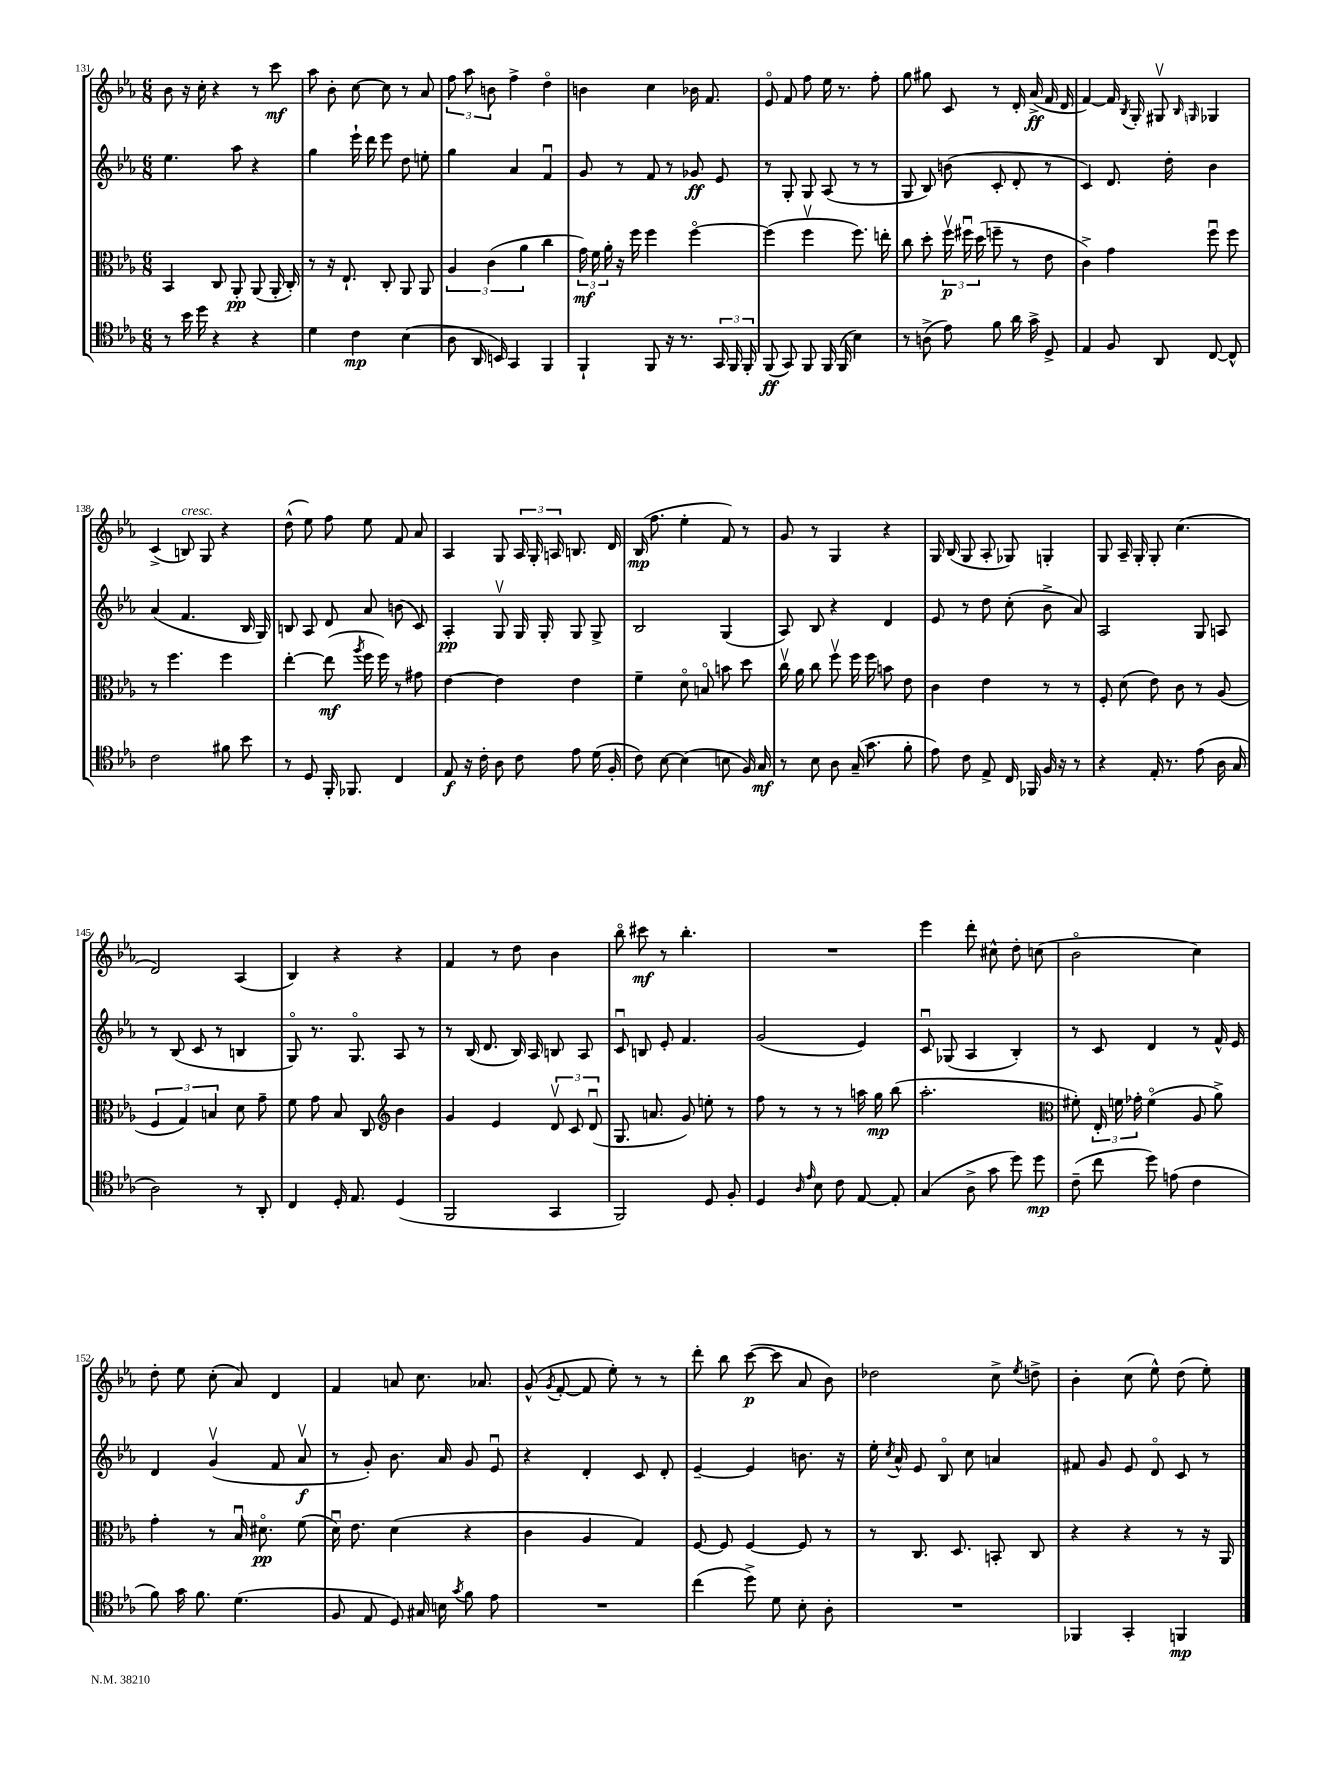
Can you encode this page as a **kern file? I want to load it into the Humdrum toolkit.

**kern	**dynam	**kern	**dynam	**kern	**dynam	**kern	**dynam
*part4	*part4	*part3	*part3	*part2	*part2	*part1	*part1
*staff4	*staff4	*staff3	*staff3	*staff2	*staff2	*staff1	*staff1
*clefC4	*	*clefC3	*	*clefG2	*	*clefG2	*
*k[b-e-a-]	*	*k[b-e-a-]	*	*k[b-e-a-]	*	*k[b-e-a-]	*
*M6/8	*	*M6/8	*	*M6/8	*	*M6/8	*
=131	=131	=131	=131	=131	=131	=131	=131
8r	.	4BB-/	.	4.ee-\	.	8b-\	.
16b-\	.	.	.	.	.	16r	.
16dd\	.	.	.	.	.	16cc'\	.
4r	.	8C/	.	.	.	4r	.
.	.	8AA-'/	pp	8aa-\	.	.	.
4r	.	(8AA-/	.	4r	.	8r	.
.	.	16AA-'/	.	.	.	8ccc\	mf
.	.	16C'/)	.	.	.	.	.
=132	=132	=132	=132	=132	=132	=132	=132
4d\	.	8r	.	4gg\	.	8aa-\	.
.	.	16r	.	.	.	8b-'\	.
.	.	8.E-`/	.	.	.	.	.
4c\	mp	.	.	16eee-`\	.	[8cc\	.
.	.	.	.	16ddd\	.	.	.
.	.	8C'/	.	8eee-\	.	8cc\]	.
(4B-\	.	8AA-/	.	8dd\	.	8r	.
.	.	8AA-/	.	8een'\	.	8a-/	.
=133	=133	=133	=133	=133	=133	=133	=133
8A-\	.	6A-/	.	4gg\	.	12ff\	.
.	.	.	.	.	.	12aa-\	.
16AA-/	.	.	.	.	.	.	.
.	.	(6c\	.	.	.	12bn\	.
16BBn/)	.	.	.	.	.	.	.
4GG/	.	.	.	4a-/	.	4ff^\	.
.	.	6a-\	.	.	.	.	.
4FF/	.	4cc\	.	4fu/	.	4dd\	.
=134	=134	=134	=134	=134	=134	=134	=134
4FF`/	.	24g\)	mf	8g/	.	4bn\	.
.	.	24f\	.	.	.	.	.
.	.	24a-'\	.	.	.	.	.
.	.	16r	.	8r	.	.	.
.	.	16ff\	.	.	.	.	.
8FF/	.	4ff\	.	8f/	.	4cc\	.
16r	.	.	.	8r	.	.	.
8.r	.	.	.	.	.	.	.
.	.	[4ff\	.	8g-X/	ff	16b-X\	.
.	.	.	.	.	.	8.f/	.
24GG/	.	.	.	8e-/	.	.	.
24FF/	.	.	.	.	.	.	.
24FF'/	.	.	.	.	.	.	.
=135	=135	=135	=135	=135	=135	=135	=135
(8FF/	ff	(4ff\]	.	8r	.	8e-/	.
8GG/)	.	.	.	8G'/	.	8f/	.
8FF/	.	4ffv\	.	8G/	.	8ff\	.
16FF/	.	.	.	(8A-/	.	16ee-\	.
(16FF/	.	.	.	.	.	8.r	.
4B-\)	.	8.ff\)	.	8r	.	.	.
.	.	.	.	8r	.	8ff'\	.
.	.	16een'\	.	.	.	.	.
=136	=136	=136	=136	=136	=136	=136	=136
8r	.	8cc\	.	8G/	.	8gg\	.
(8An^\	.	8dd'\	.	8B-/)	.	8gg#X\	.
8e-\)	.	24ffv\	p	(8bn\	.	8c/	.
.	.	24ff#Xu\	.	.	.	.	.
.	.	(24dd\	.	.	.	.	.
8f\	.	8ffn~\	.	8c'/	.	8r	.
16a-\	.	8r	.	8d'/	.	16d'/	.
16g^\	.	.	.	.	.	(16a-^/	ff
8D^/	.	8e-\	.	8r	.	16f/	.
.	.	.	.	.	.	16d/	.
=137	=137	=137	=137	=137	=137	=137	=137
4E-/	.	4c^\)	.	4c/)	.	[4f/)	.
8F/	.	4g\	.	8.d/	.	16f/]	.
.	.	.	.	.	.	8qB-/	.
.	.	.	.	.	.	16G'/	.
8AA-/	.	.	.	.	.	8G#Xv/	.
.	.	.	.	16dd'\	.	.	.
.	.	.	.	.	.	16qqB-/	.
.	.	.	.	.	.	16qqGn/	.
[8C/	.	8ffu\	.	4b-\	.	4G-X/	.
8C^^/]	.	8ff\	.	.	.	.	.
!!LO:LB:g=z
=138	=138	=138	=138	=138	=138	=138	=138
2c\	.	8r	.	(4a-/	.	(4c^/	.
.	.	4.ff\	.	.	.	.	.
!	!	!	!	!	!	!LO:TX:a:i:t=cresc.	!
.	.	.	.	4.f/	.	8Bn/)	.
.	.	.	.	.	.	8G/	.
8f#X\	.	4ff\	.	.	.	4r	.
8b-\	.	.	.	16B-/	.	.	.
.	.	.	.	16G/)	.	.	.
=139	=139	=139	=139	=139	=139	=139	=139
8r	.	[4ee-'\	.	8Bn/	.	(8dd^^\	.
8D/	.	.	.	8A-/	.	8ee-\)	.
16FF'/	.	(8ee-\]	mf	8d/	.	8ff\	.
8.FF-X/	.	.	.	.	.	.	.
.	.	8qaa-/	.	.	.	.	.
.	.	16ff\	.	8a-/	.	8ee-\	.
.	.	16ff\)	.	.	.	.	.
4C/	.	8r	.	(8bn\	.	8f/	.
.	.	8g#X\	.	8c/)	.	8a-/	.
=140	=140	=140	=140	=140	=140	=140	=140
8E-/	f	[4e-\	.	4A-'/	pp	4A-/	.
16r	.	.	.	.	.	.	.
16c'\	.	.	.	.	.	.	.
8A-\	.	4e-\]	.	8Gv/	.	8G/	.
8c\	.	.	.	16G/	.	24A-/	.
.	.	.	.	.	.	24G'/	.
.	.	.	.	16G'/	.	.	.
.	.	.	.	.	.	24An/	.
8e-\	.	4e-\	.	8G/	.	8.Bn/	.
(16d\	.	.	.	8G^/	.	.	.
16F'/	.	.	.	.	.	16d/	.
=141	=141	=141	=141	=141	=141	=141	=141
8c\)	.	4f~\	.	2B-/	.	(16B-/	mp
.	.	.	.	.	.	8.ff\	.
[8B-\	.	.	.	.	.	.	.
(4B-\]	.	8d\	.	.	.	4ee-'\	.
.	.	8Bn/	.	.	.	.	.
8Bn\	.	8bn\	.	(4G/	.	8f/)	.
16F/)	.	8dd\	.	.	.	8r	.
16G/	mf	.	.	.	.	.	.
=142	=142	=142	=142	=142	=142	=142	=142
8r	.	16ccv\	.	8A-/)	.	8g/	.
.	.	16a-\	.	.	.	.	.
8B-\	.	8cc\	.	8B-/	.	8r	.
8A-\	.	8ffv\	.	4r	.	4G/	.
(16G~/	.	16ff\	.	.	.	.	.
8.g\	.	16ff\	.	.	.	.	.
.	.	8bn\	.	4d/	.	4r	.
8f'\	.	8e-\	.	.	.	.	.
=143	=143	=143	=143	=143	=143	=143	=143
8e-\)	.	4c\	.	8e-/	.	16G/	.
.	.	.	.	.	.	(16B-/	.
8c\	.	.	.	8r	.	8G/	.
8E-^/	.	4e-\	.	8dd\	.	8A-'/	.
16C/	.	.	.	(8cc'\	.	8G-X/)	.
16FF-X/	.	.	.	.	.	.	.
16F/	.	8r	.	8b-^\	.	4Gn'/	.
16r	.	.	.	.	.	.	.
8r	.	8r	.	8a-/)	.	.	.
=144	=144	=144	=144	=144	=144	=144	=144
4r	.	8F'/	.	2A-/	.	8G/	.
.	.	(8d\	.	.	.	16A-~/	.
.	.	.	.	.	.	16G'/	.
16E-'/	.	8e-\)	.	.	.	8G'/	.
8.r	.	.	.	.	.	.	.
.	.	8c\	.	.	.	(4.cc\	.
(8e-\	.	8r	.	8G/	.	.	.
16A-\	.	(8A-/	.	8An/	.	.	.
16G/	.	.	.	.	.	.	.
!!LO:LB:g=z
=145	=145	=145	=145	=145	=145	=145	=145
2A-\)	.	6F/	.	8r	.	2d/)	.
.	.	.	.	(8B-/	.	.	.
.	.	6G/)	.	.	.	.	.
.	.	.	.	8c/	.	.	.
.	.	6Bn/	.	.	.	.	.
.	.	.	.	8r	.	.	.
8r	.	8d\	.	4Bn/	.	(4A-/	.
8AA-'/	.	8g~\	.	.	.	.	.
=146	=146	=146	=146	=146	=146	=146	=146
4C/	.	8f\	.	8G/)	.	4B-/)	.
.	.	8g\	.	8.r	.	.	.
16D'/	.	8B-/	.	.	.	4r	.
8.E-/	.	.	.	8.G/	.	.	.
.	.	8C/	.	.	.	.	.
*	*	*clefG2	*	*	*	*	*
(4D/	.	4b-\	.	8A-/	.	4r	.
.	.	.	.	8r	.	.	.
=147	=147	=147	=147	=147	=147	=147	=147
2FF/	.	4g/	.	8r	.	4f/	.
.	.	.	.	(16B-/	.	.	.
.	.	.	.	8.d/	.	.	.
.	.	4e-/	.	.	.	8r	.
.	.	.	.	16B-/)	.	8dd\	.
.	.	.	.	16A-/	.	.	.
4GG/	.	12dv/	.	8Bn/	.	4b-\	.
.	.	12c/	.	.	.	.	.
.	.	.	.	8A-/	.	.	.
.	.	(12du/	.	.	.	.	.
=148	=148	=148	=148	=148	=148	=148	=148
2FF/)	.	8.G/	.	8cu/	.	8bb-\	.
.	.	.	.	8Bn/	.	8ccc#X\	mf
.	.	8.an/	.	.	.	.	.
.	.	.	.	8e-'/	.	8r	.
.	.	8g/)	.	4.f/	.	4.bb-'\	.
8D/	.	8een'\	.	.	.	.	.
8F'/	.	8r	.	.	.	.	.
=149	=149	=149	=149	=149	=149	=149	=149
4D/	.	8ff\	.	(2g/	.	2.r	.
.	.	8r	.	.	.	.	.
16qqA-/	.	.	.	.	.	.	.
16qqe-/	.	.	.	.	.	.	.
8B-\	.	8r	.	.	.	.	.
8c\	.	8r	.	.	.	.	.
[8E-/	.	16aan\	.	4e-/)	.	.	.
.	.	16gg\	mp	.	.	.	.
8E-'/]	.	(8bb-\	.	.	.	.	.
=150	=150	=150	=150	=150	=150	=150	=150
(4G/	.	2.aa-'\	.	8cu/	.	4eee-\	.
.	.	.	.	(8G-X/	.	.	.
8A-^\	.	.	.	4A-/	.	8ddd'\	.
8g\	.	.	.	.	.	8cc#X^^\	.
8dd\)	.	.	.	4B-'/)	.	8dd'\	.
8dd\	mp	.	.	.	.	(8ccn\	.
=151	=151	=151	=151	=151	=151	=151	=151
*	*	*clefC3	*	*	*	*	*
(8c~\	.	8f#X'\)	.	8r	.	2b-\	.
8cc\	.	24E-'/	.	8c/	.	.	.
.	.	24fn\	.	.	.	.	.
.	.	24g-X'\	.	.	.	.	.
8dd\)	.	(4f\	.	4d/	.	.	.
(8en\	.	.	.	.	.	.	.
4c\	.	8A-/	.	8r	.	4cc\)	.
.	.	8a-^\)	.	16f^^/	.	.	.
.	.	.	.	16e-/	.	.	.
!!LO:LB:g=z
=152	=152	=152	=152	=152	=152	=152	=152
8f\)	.	4g'\	.	4d/	.	8dd'\	.
16g\	.	.	.	.	.	8ee-\	.
8.f\	.	.	.	.	.	.	.
.	.	8r	.	(4gv/	.	(8cc'\	.
(4.d\	.	16B-u/	.	.	.	8a-/)	.
.	.	8.d#X\	pp	.	.	.	.
.	.	.	.	8f/	.	4d/	.
.	.	(8f\	.	8a-v/	f	.	.
=153	=153	=153	=153	=153	=153	=153	=153
8F/	.	16du\)	.	8r	.	4f/	.
.	.	8.e-\	.	.	.	.	.
8E-/	.	.	.	8g'/)	.	.	.
8D/)	.	(4d\	.	8.b-\	.	8an/	.
16G#X/	.	.	.	.	.	8.cc\	.
16Bn\	.	.	.	16a-/	.	.	.
8qg/	.	.	.	.	.	.	.
8f\	.	4r	.	8g/	.	.	.
.	.	.	.	.	.	8.a-X/	.
8e-\	.	.	.	8e-u/	.	.	.
=154	=154	=154	=154	=154	=154	=154	=154
2.r	.	4c\	.	4r	.	(8g^^/	.
.	.	.	.	.	.	8qg/	.
.	.	.	.	.	.	[8f'/	.
.	.	4A-/	.	4d'/	.	8f/]	.
.	.	.	.	.	.	8ee-'\)	.
.	.	4G/)	.	8c/	.	8r	.
.	.	.	.	8d'/	.	8r	.
=155	=155	=155	=155	=155	=155	=155	=155
(4cc\	.	[8F/	.	[4e-~/	.	8ddd'\	.
.	.	8F/]	.	.	.	8bb-\	.
8dd^\)	.	[4F/	.	4e-/]	.	([8ccc\	p
8d\	.	.	.	.	.	8ccc\]	.
8B-'\	.	8F/]	.	8.bn\	.	8a-/	.
8A-'\	.	8r	.	.	.	8b-\)	.
.	.	.	.	16r	.	.	.
=156	=156	=156	=156	=156	=156	=156	=156
2.r	.	8r	.	16ee-'\	.	2dd-X\	.
.	.	.	.	8qcc/	.	.	.
.	.	.	.	16a-^^/	.	.	.
.	.	8.C/	.	8e-/	.	.	.
.	.	.	.	8B-/	.	.	.
.	.	8.D/	.	.	.	.	.
.	.	.	.	8cc\	.	.	.
.	.	8BBn'/	.	4an/	.	8cc^\	.
.	.	.	.	.	.	8qee-/	.
.	.	8C/	.	.	.	8ddn^\	.
=157	=157	=157	=157	=157	=157	=157	=157
4FF-X/	.	4r	.	8f#X/	.	4b-'\	.
.	.	.	.	8g/	.	.	.
4GG'/	.	4r	.	8e-/	.	(8cc\	.
.	.	.	.	8d/	.	8ee-^^\)	.
4FFn/	mp	8r	.	8c/	.	(8dd\	.
.	.	16r	.	8r	.	8ee-'\)	.
.	.	16AA-/	.	.	.	.	.
==	==	==	==	==	==	==	==
*-	*-	*-	*-	*-	*-	*-	*-
